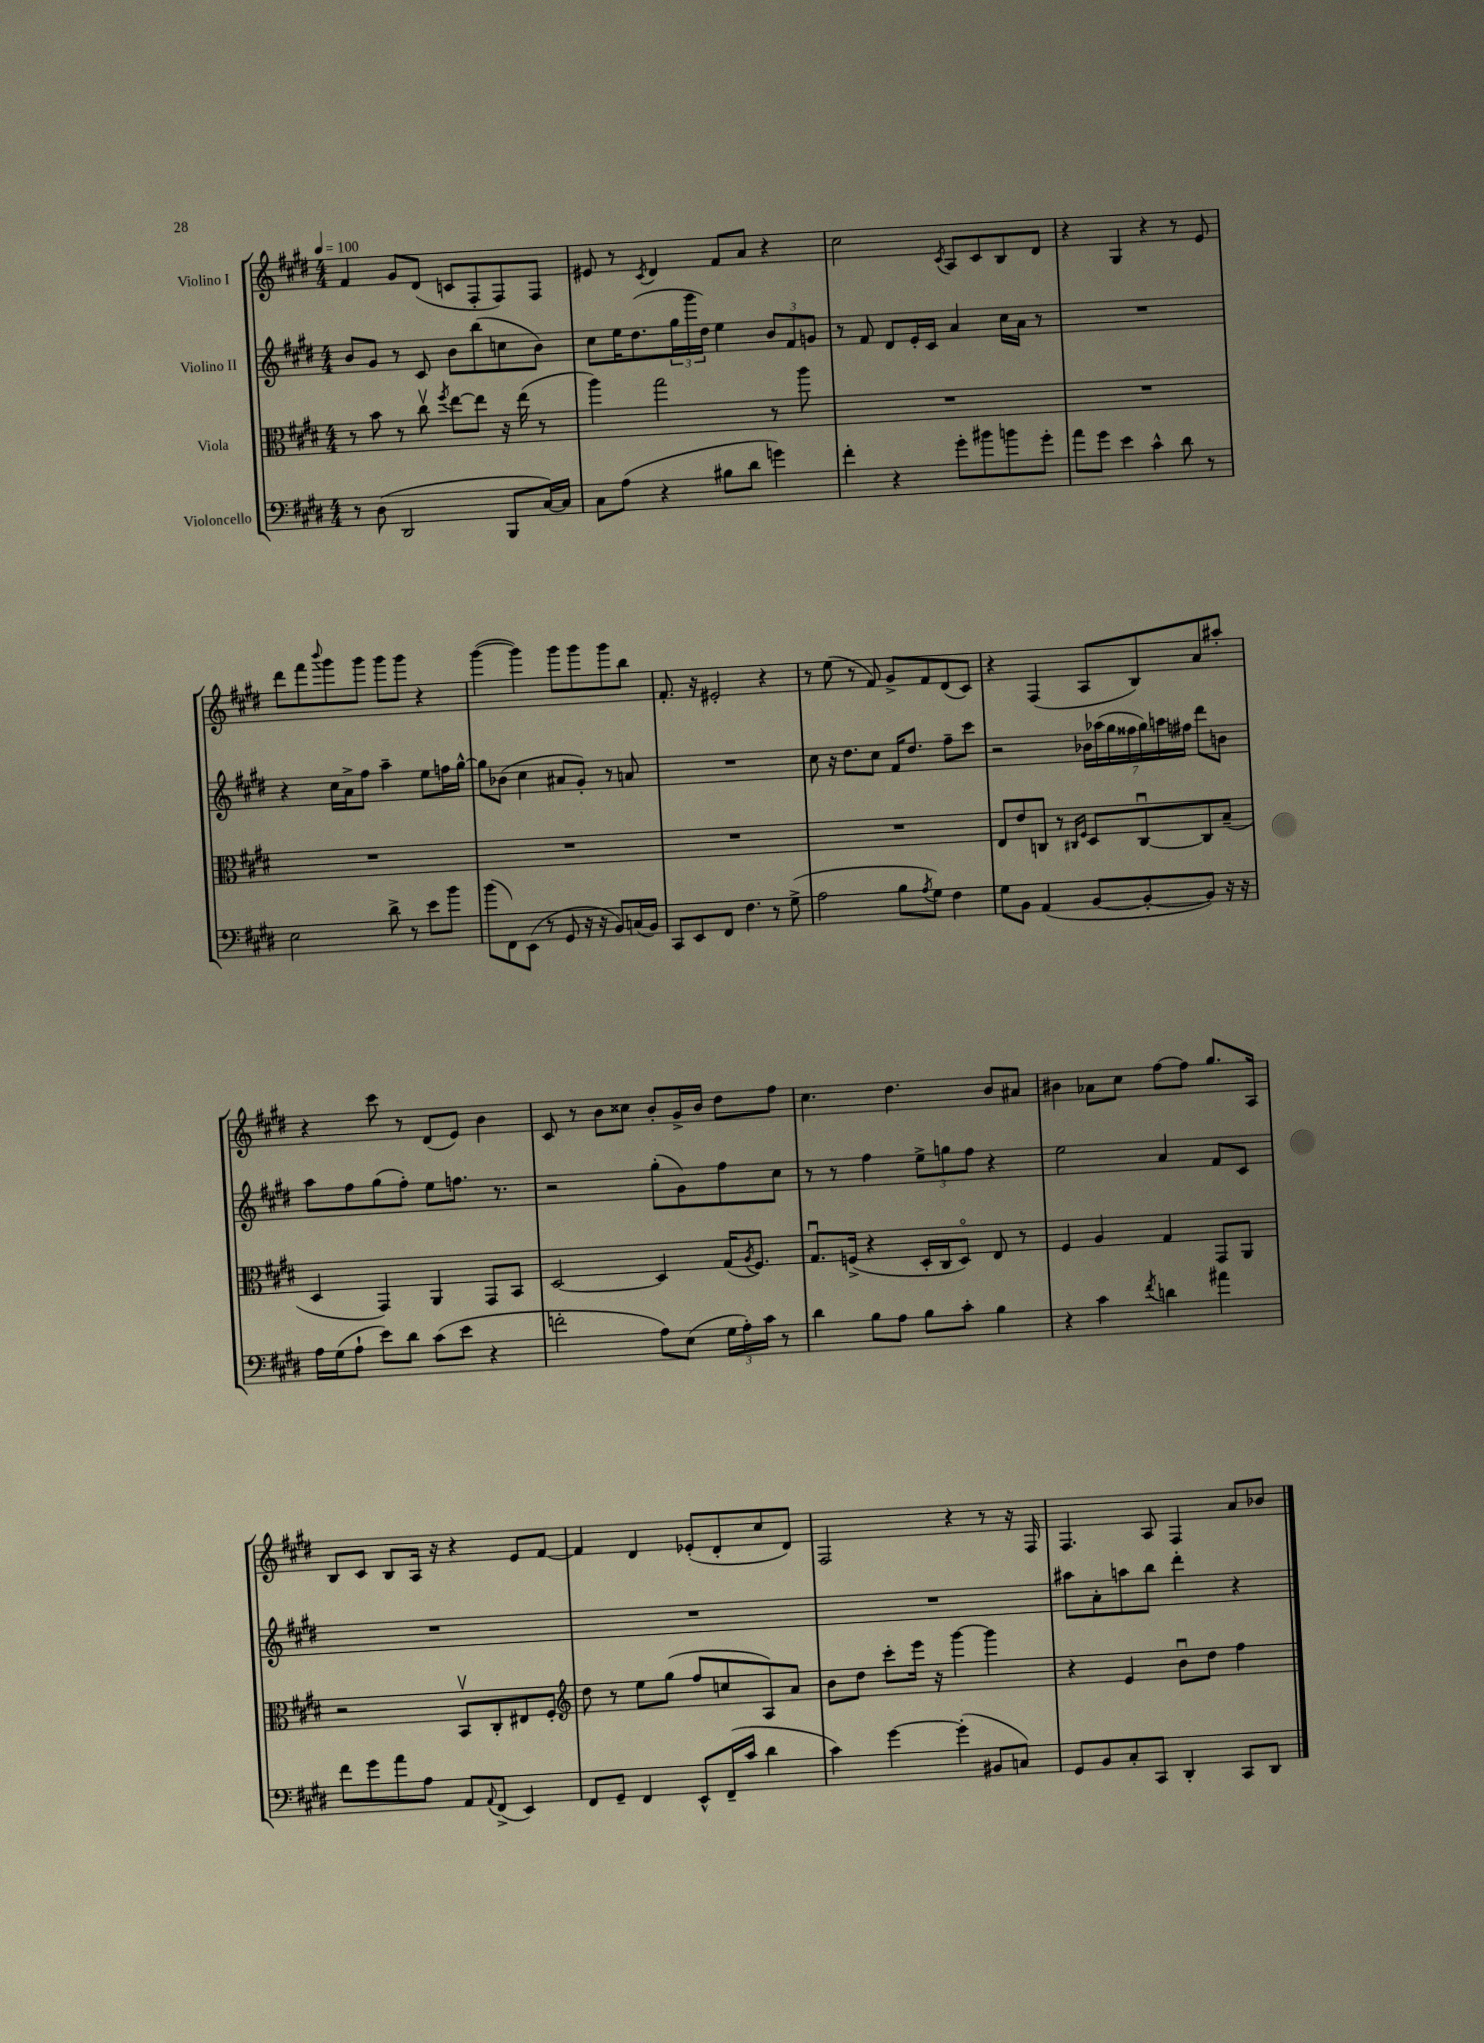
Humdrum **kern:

**kern	**kern	**kern	**kern
*staff4	*staff3	*staff2	*staff1
*clefF4	*clefC3	*clefG2	*clefG2
*k[f#c#g#d#]	*k[f#c#g#d#]	*k[f#c#g#d#]	*k[f#c#g#d#]
*M4/4	*M4/4	*M4/4	*M4/4
*MM100	*MM100	*MM100	*MM100
8r	8r	8b/L	4f#/
(8D#\	8b\	8g#/J	.
2DD#/	8r	8r	8g#/L
.	8cc#v\	8c#/	(8d#/J
.	8qff#/	.	.
.	[8ee\L	8b\L	8c/L
.	8ee\]J	(8bb\	8F#'/
8BBB/L	16r	8cc\	8F#/)
.	(16ee\	.	.
[16C#/L)	8r	8b\J)	8F#/J
16C#/]JJ	.	.	.
=	=	=	=
8C#\L	4aa\)	8cc#\L	8e#/
(8A\J	.	16ee\K	8r
.	.	(8.dd#\	.
.	.	.	8qc#/
4r	2gg#\	.	4d#/
.	.	24gg#\L	.
.	.	24ggg#\	.
.	.	24dd#\JJ)	.
8B#\L	.	4ee\	8f#/L
8d#\J	.	.	8a/J
4g\)	8r	12b/L	4r
.	.	12f#/	.
.	8aa\	.	.
.	.	12g/J	.
=	=	=	=
4f#'\	1r	8r	2cc#\
.	.	8f#/	.
4r	.	8d#/L	.
.	.	16e'/L	.
.	.	16c#/JJ	.
.	.	.	8qc#/
8g#'\L	.	4a/	8A/L
8b#\	.	.	8c#/
8b\	.	16cc#\LL	8B/
.	.	16a\JJ	.
8g#'\J	.	8r	8d#/J
=	=	=	=
8a\L	1r	1r	4r
8g#\J	.	.	.
4e\	.	.	4G#/
4c#^^\	.	.	4r
8d#\	.	.	8r
8r	.	.	8e/
=	=	=	=
2E\	1r	4r	8ddd#\L
.	.	.	8fff#\
.	.	.	8qqbbb/
.	.	16cc#\LL	8ggg#\
.	.	16a^\J	.
.	.	8ff#\J	8ggg#\J
8d#^\	.	4aa~\	8ggg#\L
8r	.	.	8ggg#\J
8e\L	.	8ee\L	4r
8b\J	.	16ff\L	.
.	.	[16gg#^^\JJ	.
=	=	=	=
(8b\L	1r	8gg#\]L	([4ggg#\
8FF#\)	.	(8b-\J	.
(8EE\J	.	4cc#\	4ggg#\])
8r	.	.	.
8GG#/	.	8a#/L	8ggg#\L
16r	.	8g#'/J)	8ggg#\
16r	.	.	.
8BB/L)	.	8r	8ggg#\
(16C/L	.	8a/	8bb\J
16BB/JJ)	.	.	.
=	=	=	=
8CC#/L	1r	1r	8.f#'/
8EE/	.	.	.
.	.	.	16r
8FF#/J	.	.	2e#'/
4.F#\	.	.	.
8r	.	.	4r
(8G#^\	.	.	.
=	=	=	=
2A\	1r	8cc#\	8r
.	.	16r	(8ee\
.	.	8.dd#\L	.
.	.	.	8r
.	.	8cc#\J	8f#/)
8B\L	.	16f#/LK	8g#^/L
.	.	8.dd#/J	.
8qA/	.	.	.
8G#\J)	.	.	8f#/
4F#\	.	8ff#~\L	(8d#/
.	.	8ccc#\J	8c#/J)
=	=	=	=
8G#\L	8E/L	2r	4r
8BB\J	8e/	.	.
(4AA/	8C/J	.	(4F#/
.	8r	.	.
.	16qqC#/LL	.	.
.	16qqF#/JJ	.	.
[8BB/L	8D#/L	28b-\LL	8A/L
.	.	(28aa-\	.
.	.	28gg#\	.
.	.	28ff##\	.
8BB'/_	[8C#u/	.	8B/)
.	.	28gg#\)	.
.	.	28aa\	.
.	.	28ff#\JJ	.
8BB/]J)	8C#/]	8ddd#\L	8a/
16r	(8B~/J	8b\J	8aa#'/J
16r	.	.	.
=	=	=	=
16A\LL	4D#/	8aa\L	4r
(16G#\J	.	.	.
8A`\J	.	8ff#\	.
8e\L)	4GG#/)	(8gg#\	8ccc#\
8d#\J	.	8ff#'\J)	8r
(8c#\L	4AA/	8ee\L	(8d#/L
8e\J	.	8.ff\J	8e/J)
4r	8GG#/L	.	4b\
.	.	8.r	.
.	8BB/J	.	.
=	=	=	=
2f'\	[2D#/	2r	8c#/
.	.	.	8r
.	.	.	8b\L
.	.	.	8cc##\J
8A\L)	4D#/]	(8gg#'\L	8b'/L
(8E\J	.	8g#\)	16g#^/L
.	.	.	16b/JJ
24G#\LL	(16G#/LK	8ff#\	8dd#\L
24A'\)	.	.	.
.	8qA/	.	.
.	8.F#/J)	.	.
24c#\JJ	.	.	.
8r	.	8cc#\J	8ff#\J
=	=	=	=
4d#\	8.G#u/L	8r	4.cc#\
.	.	8r	.
.	(16F^/Jk	.	.
8B\L	4r	4ff#\	.
8A\J	.	.	4.dd#\
8B\L	16D#'/LL	12ee^\L	.
.	16C#/J	.	.
.	.	12gg\	.
8c#'\J	8D#o/J)	.	.
.	.	12ff#\J	.
4B\	8E/	4r	8b/L
.	8r	.	8a#/J
=	=	=	=
4r	4F#/	2ee\	4b#\
4c#\	4A/	.	8a-\L
.	.	.	8cc#\J
8qf#/	.	.	.
4d\	4G#/	4a/	[8ff#\L
.	.	.	8ff#\]J
4a#\	8GG#/L	8f#/L	8.gg#/L
.	8AA/J	8c#/J	.
.	.	.	16A/Jk
=	=	=	=
8f#\L	2r	1r	8B/L
8g#\	.	.	8c#/J
8a\	.	.	8B/L
8A\J	.	.	16A/Jk
.	.	.	16r
8AA/L	8BBv/L	.	4r
8qqAA/	.	.	.
(8FF#^/J	8C#'/	.	.
4EE/)	8E#/	.	8e/L
.	8F#'/J	.	[8f#/J
=	=	=	=
*	*clefG2	*	*
8FF#/L	8dd#\	1r	4f#/]
8GG#~/J	8r	.	.
4FF#/	8ee\L	.	4d#/
.	(8gg#\J	.	.
8EE^^/L	8ff#/L	.	(8e-'/L
(16FF#~/L	8cc/	.	8d#'/
16c#/JJ	.	.	.
4d#\	8A/)	.	8cc#/
.	8a/J	.	8d#/J)
=	=	=	=
4c#\)	8b\L	1r	2F#/
.	8dd#\J	.	.
[4g#\	8ccc#'\L	.	.
.	16eee\Jk	.	.
.	16r	.	.
(4g#'\]	[4ggg#\	.	4r
8BB#/L	4ggg#\]	.	8r
8C/J)	.	.	16r
.	.	.	16F#/
=	=	=	=
8GG#/L	4r	8aa#\L	4.F#/
8BB/	.	8a'\	.
8C#'/	4e/	8aa\	.
8CC#/J	.	8bb\J	8A/
4DD#'/	8bu\L	4ddd#'\	4F#/
.	8dd#\J	.	.
8CC#/L	4ff#\	4r	8a/L
8DD#/J	.	.	8b-/J
==	==	==	==
*-	*-	*-	*-
